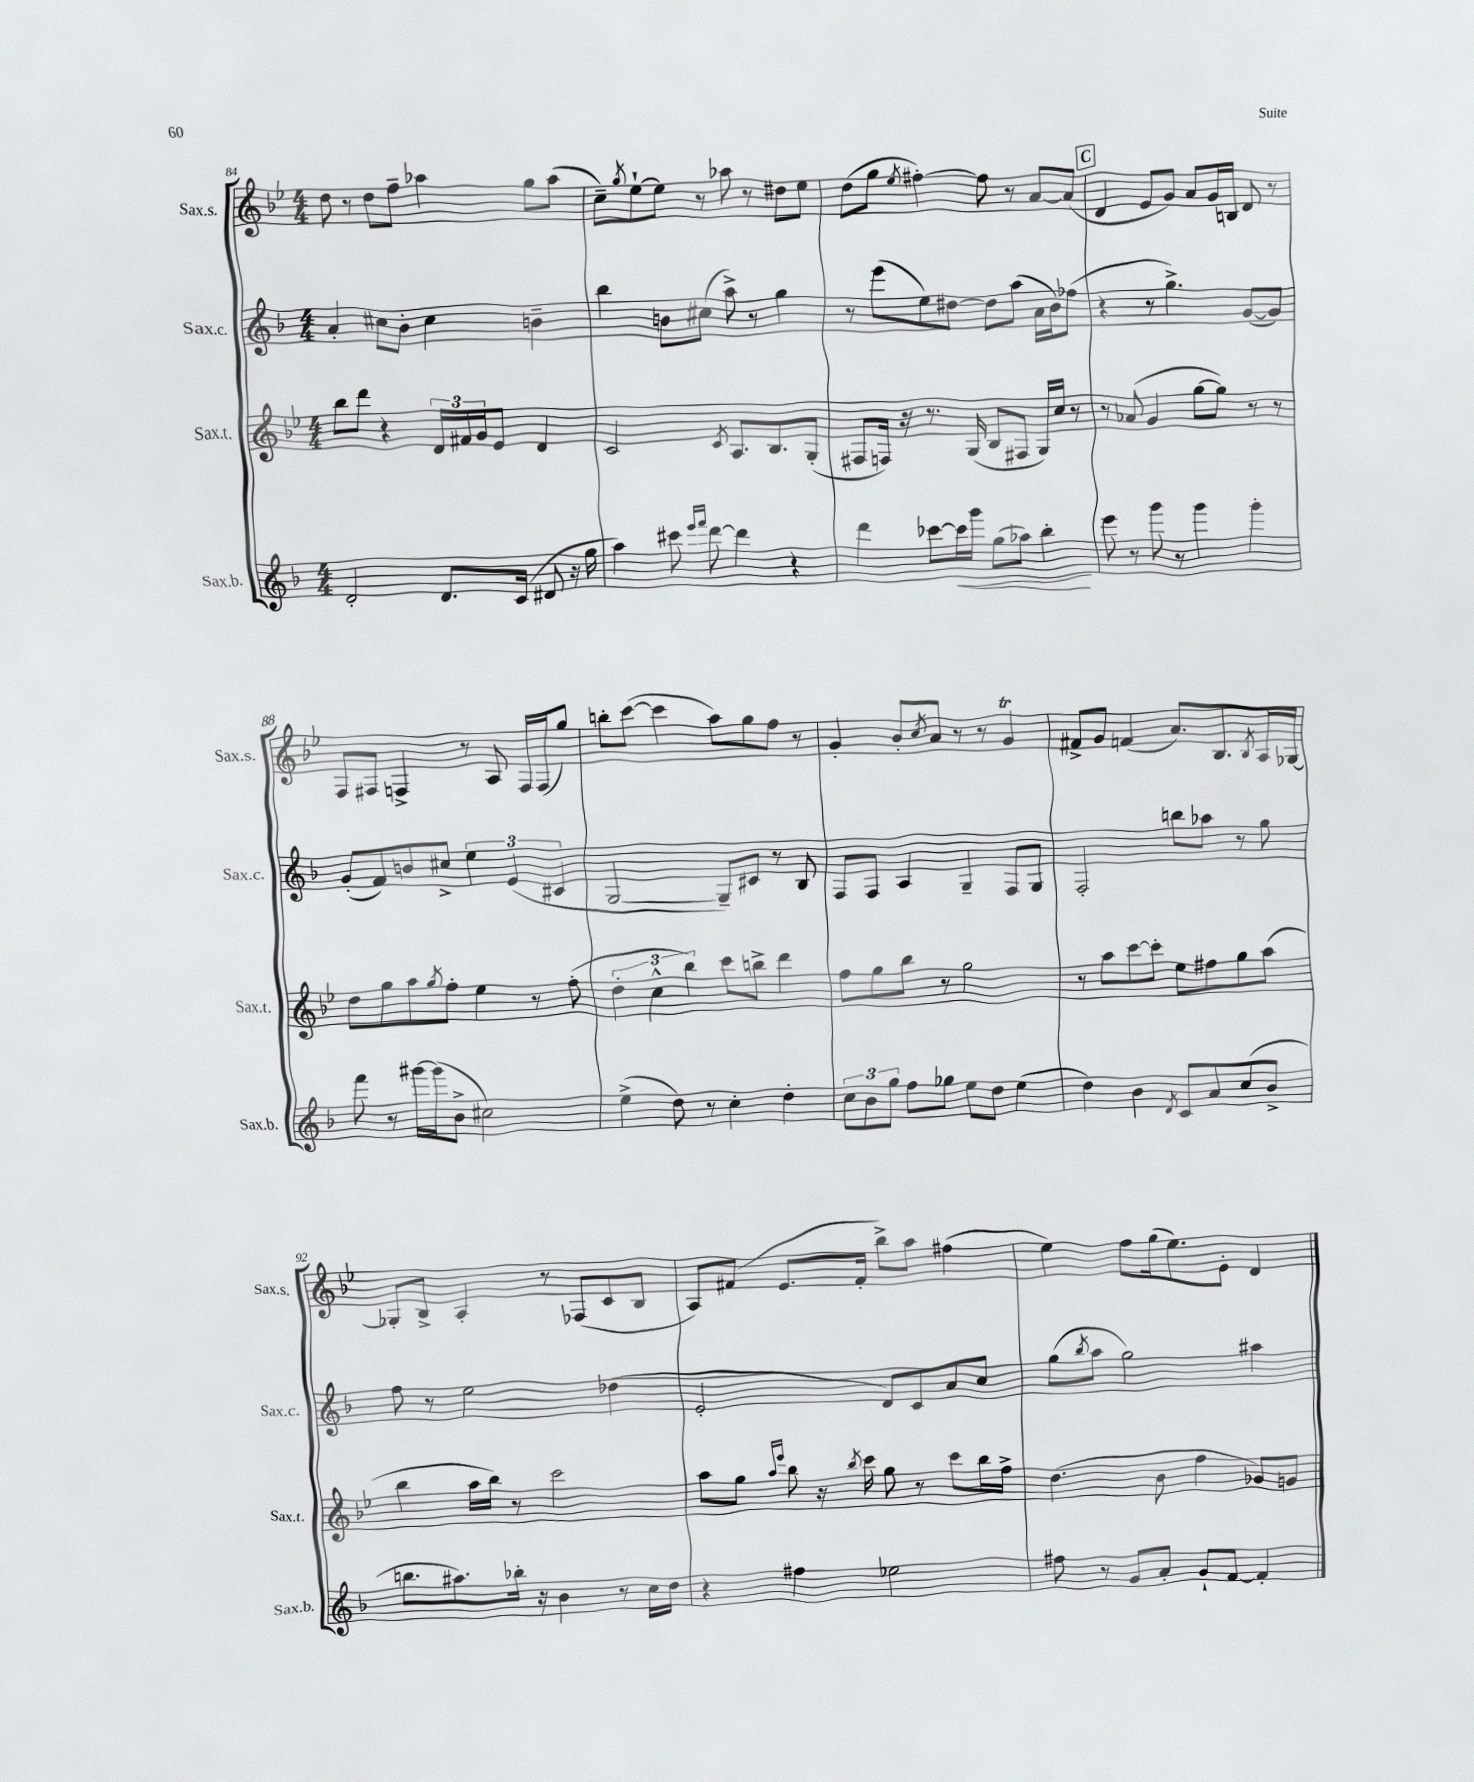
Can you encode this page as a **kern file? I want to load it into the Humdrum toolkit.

**kern	**dynam	**kern	**kern	**kern
*part4	*part4	*part3	*part2	*part1
*staff4	*staff4	*staff3	*staff2	*staff1
*I"Sax.b.	*	*I"Sax.t.	*I"Sax.c.	*I"Sax.s.
*I'Sax.b.	*	*I'Sax.t.	*I'Sax.c.	*I'Sax.s.
*clefG2	*	*clefG2	*clefG2	*clefG2
*k[b-]	*	*k[b-e-]	*k[b-]	*k[b-e-]
*M4/4	*	*M4/4	*M4/4	*M4/4
=84	=84	=84	=84	=84
2d'/	.	8bb-\L	4a'/	8dd\
.	.	8ddd\J	.	8r
.	.	4r	8cc#X\L	8dd\L
.	.	.	8b-'\J	8ff~\J
8.d/L	.	24d/LL	4cc#\	4aa-X\
.	.	24f#X/	.	.
.	.	24g/J	.	.
.	.	8e-/J	.	.
(16c/Jk	.	.	.	.
8d#X/	.	4d/	4bn~\	8gg\L
16r	.	.	.	(8aa-\J
16gg\	.	.	.	.
=85	=85	=85	=85	=85
4aa\)	.	2c/	4bb-\	8cc~\L)
.	.	.	.	8qgg/
.	.	.	.	[8ee-`\
8ccc#X\	.	.	8bn\L	8ee-\J]
16qqeee/LL	.	.	.	.
16qqfff/JJ	.	.	.	.
[8ddd\	.	.	(8cc#X\J	8r
.	.	8qc/	.	.
4ddd\]	.	8.A/L	8aa^\)	8aa-X\
.	.	.	8r	8r
.	.	8.B-/	.	.
4r	.	.	4gg\	8dd#X\L
.	.	(8G'/J	.	8ee-\J
=86	=86	=86	=86	=86
4ddd\	.	8F#X/L	8r	(8dd\L
.	.	16Fn/Jk)	(8eee\L	8gg\J
.	.	16r	.	.
.	.	.	.	8qee-/
[8ccc-X\L	.	8.r	8ee\)	[4ff#X'\)
!	!LO:HP:b	!	!	!
16ccc-\L]	<	.	[8dd#X\J	.
16ggg\JJ	.	(16G/	.	.
(8gg\L	.	8B-/L	8dd#\L]	8ff#\]
8aa-X\J)	.	8F#X/J	(8aa\J	8r
4bb-'\	.	16G/LL)	16a\LL	[8a/L
.	.	16cc/JJ	16b-\J)	.
.	.	8r	(8ff-X\J	(8a/J]
.	[	.	.	.
!!LO:REH:place=s1:t=C
=87	=87	=87	=87	=87
8eee\	.	8r	4r	4d/
8r	.	(8a-X/	.	.
8ggg\	.	4g/	8r	8e-/L
8r	.	.	4.gg^\)	8g/J)
4ggg\	.	[8gg\L	.	8a/L
.	.	8gg\J])	.	16g/L
.	.	.	.	16Bn/JJ
4ggg'\	.	8r	([8g/L	8d/
.	.	8r	8g/J])	8r
!!LO:LB:g=z
=88	=88	=88	=88	=88
8fff\	.	8dd\L	(8g'/L	8F/L
8r	.	8gg\	8f/)	8F#X/J
[16ggg#X\LL	.	8aa\	8bn/	4Fn^/
(16ggg#\J]	.	.	.	.
.	.	8qgg/	.	.
8b-^\J	.	8ff'\J	8cc#X^/J	.
2cc#X\)	.	4ee-\	6ee\	8r
.	.	.	.	8A/
.	.	.	(6e/	.
.	.	8r	.	16F/LL
.	.	.	.	(16F/J
.	.	.	6c#X/	.
.	.	(8ff'\	.	8gg/J)
=89	=89	=89	=89	=89
(4ee^\	.	6dd'\	[2G/	8bbn'\L
.	.	.	.	([8ccc\J
.	.	6cc^^\	.	.
8dd\)	.	.	.	4ccc\]
.	.	6bb-\)	.	.
8r	.	.	.	.
4cc'\	.	8ccc\L	8G~/L])	8aa\L)
.	.	8bbn^\J	8c#X/J	8gg\
4dd'\	.	4ddd\	8r	8ff\J
.	.	.	8B-/	8r
=90	=90	=90	=90	=90
12cc\L	.	8ff\L	8F/L	4g'/
12b-\	.	.	.	.
.	.	8gg\	8F/J	.
12gg\J	.	.	.	.
8ff\L	.	8bb-\J	4A/	8b-'/L
.	.	.	.	8qcc/
8gg-X\J	.	8r	.	8a/J
8ee\L	.	2gg\	4G~/	8r
8dd\J	.	.	.	8r
(4ee\	.	.	8F/L	4gT/
.	.	.	8G/J	.
=91	=91	=91	=91	=91
4dd\)	.	8r	2F'/	8f#X^/L
.	.	8aa\L	.	8g/J
4b-\	.	[8ccc\	.	(4fn/
.	.	8ccc'\J]	.	.
8qd/	.	.	.	.
8c/L	.	8ee-\L	8bbn\L	8.a/L)
8a/	.	8ff#X\	8aa-X\J	.
.	.	.	.	8.B-/
(8cc/	.	8gg\	8r	.
.	.	.	.	8qB-/
8b-^/J	.	(8aa\J	8gg\	16A/L
.	.	.	.	[16G-X/JJ
!!LO:LB:g=z
=92	=92	=92	=92	=92
8.bbn\L	.	4bb-\	8ff\	8G-X'/L]
.	.	.	8r	8B-^/J
8.aa#X\)	.	.	.	.
.	.	16aa\LL	2ee\	4A'/
.	.	16bb-\JJ)	.	.
16bb-X'\Jk	.	8r	.	.
16r	.	.	.	.
4b-\	.	2ccc\	.	8r
.	.	.	.	(8F-X/L
8r	.	.	(4dd-X\	8c/
16cc\LL	.	.	.	8B-/J
16dd\JJ	.	.	.	.
=93	=93	=93	=93	=93
4r	.	8aa\L	2e'/	8A/L)
.	.	8gg\J	.	(8f#X/J
.	.	16qqaa/LL	.	.
.	.	16qqeee-/JJ	.	.
4ff#X\	.	8bb-\	.	8.e-/L
.	.	16r	.	.
.	.	8qbb-/	.	.
.	.	16ccc\	.	16f#'/Jk
2ee-X\	.	8gg\	8d/L)	8bb-^\L)
.	.	8r	8c/	8aa\J
.	.	8ccc\L	8a/	(4ff#X\
.	.	16bb-\L	8cc/J	.
.	.	16ff^\JJ	.	.
=94	=94	=94	=94	=94
8ff#X\	.	(4.dd\	(8gg\L	4ee-\)
.	.	.	8qbb-/	.
8r	.	.	8aa\J	.
8g/L	.	.	2gg\)	8ff\L
8a'/J	.	8b-\	.	(16gg\k
.	.	.	.	8.ee-\)
8g`/L	.	4ff\	.	.
[8f/J	.	.	.	8e-'\J
4f'/]	.	8g-X/L)	4aa#X\	4d/
.	.	8gn/J	.	.
==	==	==	==	==
*-	*-	*-	*-	*-
